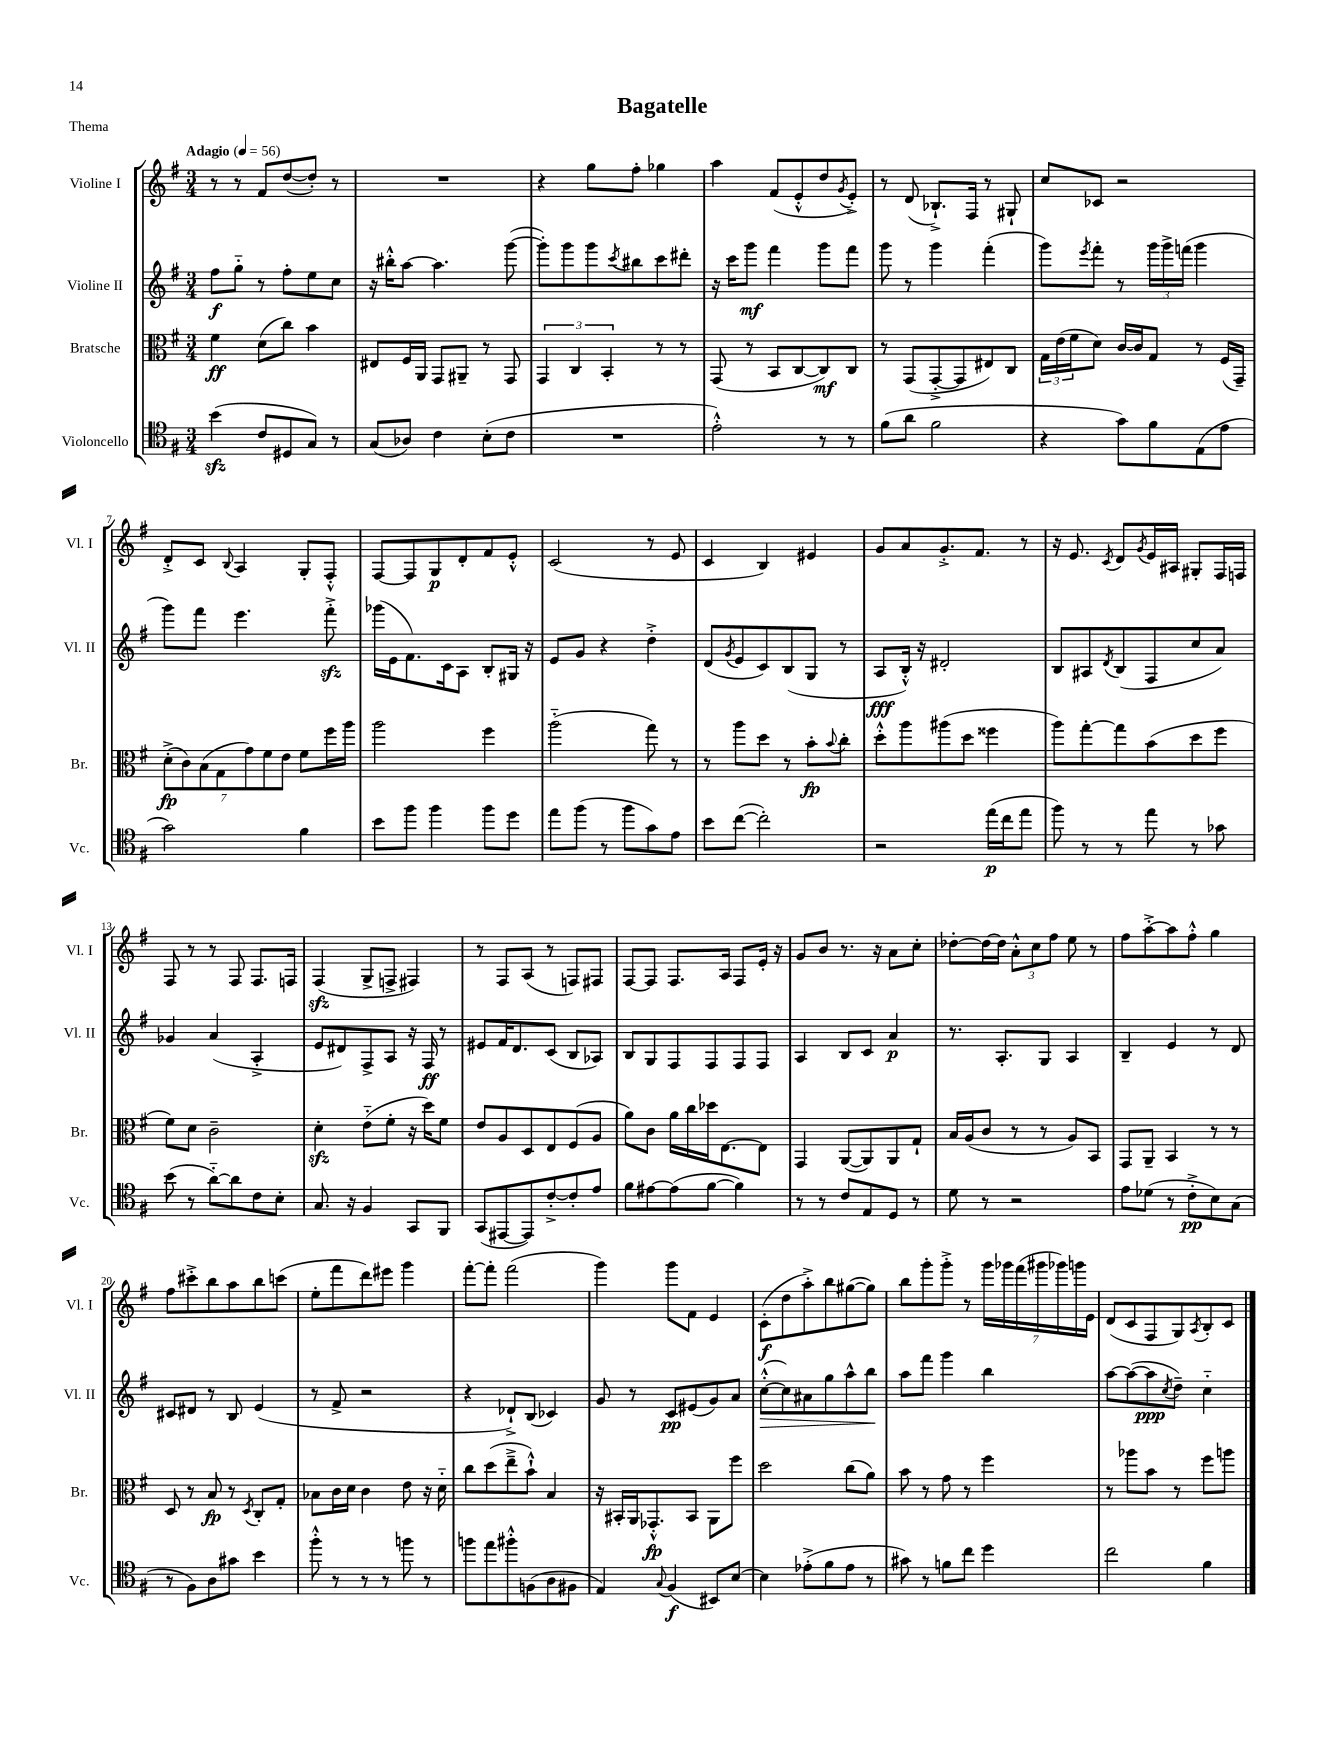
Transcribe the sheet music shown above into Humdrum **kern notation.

**kern	**kern	**kern	**kern
*staff4	*staff3	*staff2	*staff1
*clefC4	*clefC3	*clefG2	*clefG2
*k[f#]	*k[f#]	*k[f#]	*k[f#]
*M3/4	*M3/4	*M3/4	*M3/4
*MM56	*MM56	*MM56	*MM56
(4b	4f#	8ff#	8r
.	.	8gg'~	8r
8c	(8d	8r	8f#
8D#	8cc)	8ff#'	([8dd
8G)	4b	8ee	8dd'])
8r	.	8cc	8r
=	=	=	=
(8G	8E#	16r	2.r
.	.	16bb#'^^	.
8A-)	16F#	[8aa	.
.	16AA	.	.
4c	8GG	4.aa]	.
.	8AA#~	.	.
(8B'	8r	.	.
8c	8GG	([8ggg	.
=	=	=	=
2.r	6GG	8ggg'])	4r
.	.	8ggg	.
.	6C	.	.
.	.	8ggg	8gg
.	6BB'	.	.
.	.	8qccc	.
.	.	8bb#	8ff#'
.	8r	8ccc	4gg-
.	8r	8ddd#'	.
=	=	=	=
2e'^^)	(8GG	16r	4aa
.	.	16ccc	.
.	8r	8ggg	.
.	8BB	4fff#	(8f#
.	[8C	.	8e'^^
8r	8C])	8ggg	8dd
.	.	.	8qg
8r	8C	8fff#	8e'^)
=	=	=	=
(8f#	8r	8ggg	8r
8a	(8GG	8r	(8d
2f#	[8GG'^	4ggg	8.B-`^)
.	8GG]	.	.
.	.	.	16F#
.	8E#)	(4fff#'	8r
.	8C	.	8G#`
=	=	=	=
4r	24G	8ggg)	8cc
.	(24e	.	.
.	24f#	.	.
.	.	8qeee	.
.	8d)	8fff#'	8c-
8g)	[16c	8r	2r
.	16c]	.	.
8f#	8G	24ggg	.
.	.	24ggg^	.
.	.	(24fff	.
(8E	8r	4ggg	.
8e	(16F#	.	.
.	16GG~)	.	.
=	=	=	=
2g)	(14d'^	8ggg)	8d'^
.	14c)	.	.
.	.	8fff#	8c
.	(14B	.	.
.	14G	.	.
.	.	.	8qqB
.	.	4.eee	4A
.	14g)	.	.
.	14f#	.	.
.	14e	.	.
4f#	8f#	.	8G'
.	16ff#	8fff#'^	8F#'^^
.	16aa	.	.
=	=	=	=
8b	2aa	(16ggg-	[8F#
.	.	16e	.
8ff#	.	8.f#)	8F#]
4ff#	.	.	8G
.	.	16c	.
.	.	8A	8d'
8ff#	4ff#	8B'	8f#
8dd	.	16G#	8e'^^
.	.	16r	.
=	=	=	=
8ee	(2aa'~	8e	(2c
(8ff#	.	8g	.
8r	.	4r	.
8ff#	.	.	.
8g)	8gg)	4dd'^	8r
8e	8r	.	8e
=	=	=	=
8b	8r	(8d	4c
.	.	8qg	.
([8cc	8aa	8e	.
2cc'])	8dd	8c)	4B)
.	8r	(8B	.
.	8b'	8G	4e#
.	8qqb	.	.
.	8cc'	8r	.
=	=	=	=
2r	8dd'^^	8A	8g
.	8aa	16B'^^)	8a
.	.	16r	.
.	(8aa#	2d#'	8.g'^
.	8dd	.	.
.	.	.	8.f#
(16ee	4ff##	.	.
16cc	.	.	.
8ee	.	.	8r
=	=	=	=
8ff#)	8aa)	8B	16r
.	.	.	8.e
8r	[8gg'	8A#	.
.	.	8qd	8qc
8r	8gg]	(8B	8d
.	.	.	8qg
8ee	(8b	8F#	16e
.	.	.	16A#
8r	8dd	8cc	8G#'
8g-	8ff#	8a)	16F#
.	.	.	16F
=	=	=	=
(8b	8f#)	4g-	8F#
8r	8d	.	8r
[8a'~)	2c~	(4a	8r
8a]	.	.	8F#
8c	.	4A'^	8.F#
8B'	.	.	.
.	.	.	16F
=	=	=	=
8.G	4d'	8e	(4F#
.	.	8d#)	.
16r	.	.	.
4F#	(8e'~	8F#^	8G^
.	8f#'	8A	8F^
8GG	16r	16r	4F#)
.	16dd)	16F#	.
8FF#	8f#	8r	.
=	=	=	=
(8GG	8e	8e#	8r
[8EE#	8A	16f#	8F#
.	.	8.d	.
8EE#])	8D	.	(8A
[8c'^	8E	(8c	8r
8c']	(8F#	8B	8F)
8e	8A	8A-)	8F#
=	=	=	=
8f#	8a)	8B	[8F#
[8e#	8c	8G	8F#]
(8e#]	16a	8F#	8.F#
.	16cc	.	.
[8f#	16dd-	8F#	.
.	[8.E	.	16A
4f#])	.	8F#	8F#
.	8E]	8F#	16e'
.	.	.	16r
=	=	=	=
8r	4GG	4A	8g
8r	.	.	8b
8c	([8AA	8B	8.r
8E	8AA])	8c	.
.	.	.	16r
8D	8AA	4a	8a
8r	8G`	.	8cc'
=	=	=	=
8d	16B	8.r	[8dd-'
.	(16A	.	.
8r	8c	.	16dd-_
.	.	8.A'	16dd-]
2r	8r	.	12a'^^
.	.	.	12cc
.	8r	8G	.
.	.	.	12ff#
.	8A)	4A	8ee
.	8BB	.	8r
=	=	=	=
8e	8GG	4B~	8ff#
(8d-	8AA~	.	[8aa'^
8r	4BB	4e	8aa]
8c'^	.	.	8ff#'^^
8B)	8r	8r	4gg
(8G	8r	8d	.
=	=	=	=
8r	8D	8c#	8ff#
8F#)	8r	8d#	8ccc#'^
8A	8B	8r	8bb
8g#	8r	8B	8aa
.	8qD	.	.
4b	8C'	(4e	8bb
.	8G'	.	(8ccc
=	=	=	=
8ff#'^^	8B-	8r	8ee'
8r	16c	8f#^	8fff#
.	16d	.	.
8r	4c	2r	8ddd)
8r	.	.	8eee#
8ff	8e	.	4ggg
8r	16r	.	.
.	16d'~	.	.
=	=	=	=
8ff	8cc	4r	[8fff#'
8ee	(8dd	.	8fff#']
8ff#'^^	8ee~^	8d-`^)	(2fff#
(8F	8b`^^)	(8B	.
8A	4B	4c-)	.
8F#	.	.	.
=	=	=	=
4E)	16r	8g	4ggg)
.	16BB#'	.	.
.	16AA	8r	.
.	8.GG-'^^	.	.
8qqG	.	.	.
(4F#	.	8c	8ggg
.	8BB#	(8e#	8f#
8BB#)	8AA	8g)	4e
[8B	8ff#	8a	.
=	=	=	=
4B]	2dd	([8cc'^^	(8c'
.	.	8cc])	8dd
(8e-'^	.	8a#	8aa'^)
8f#	.	8gg	8bb
8e-	(8cc	8aa^^	([8gg#
8r	8a)	8bb	8gg#])
=	=	=	=
8g#)	8b	8aa	8bb
8r	8r	8fff#	8ggg'
8f	8g	4ggg	8ggg'^
8cc	8r	.	8r
4dd	4ff#	4bb	28ggg
.	.	.	28ggg-
.	.	.	(28fff#
.	.	.	28ggg#
.	.	.	28ggg-)
.	.	.	28ggg
.	.	.	28e
=	=	=	=
2cc	8r	[8aa	(8d
.	8aa-	(8aa_	8c
.	8b	8aa]	8F#
.	.	8qcc	.
.	8r	8dd~)	8G)
.	.	.	8qA
4f#	8ff#	4cc'~	8B'
.	8aa	.	8c
==	==	==	==
*-	*-	*-	*-
